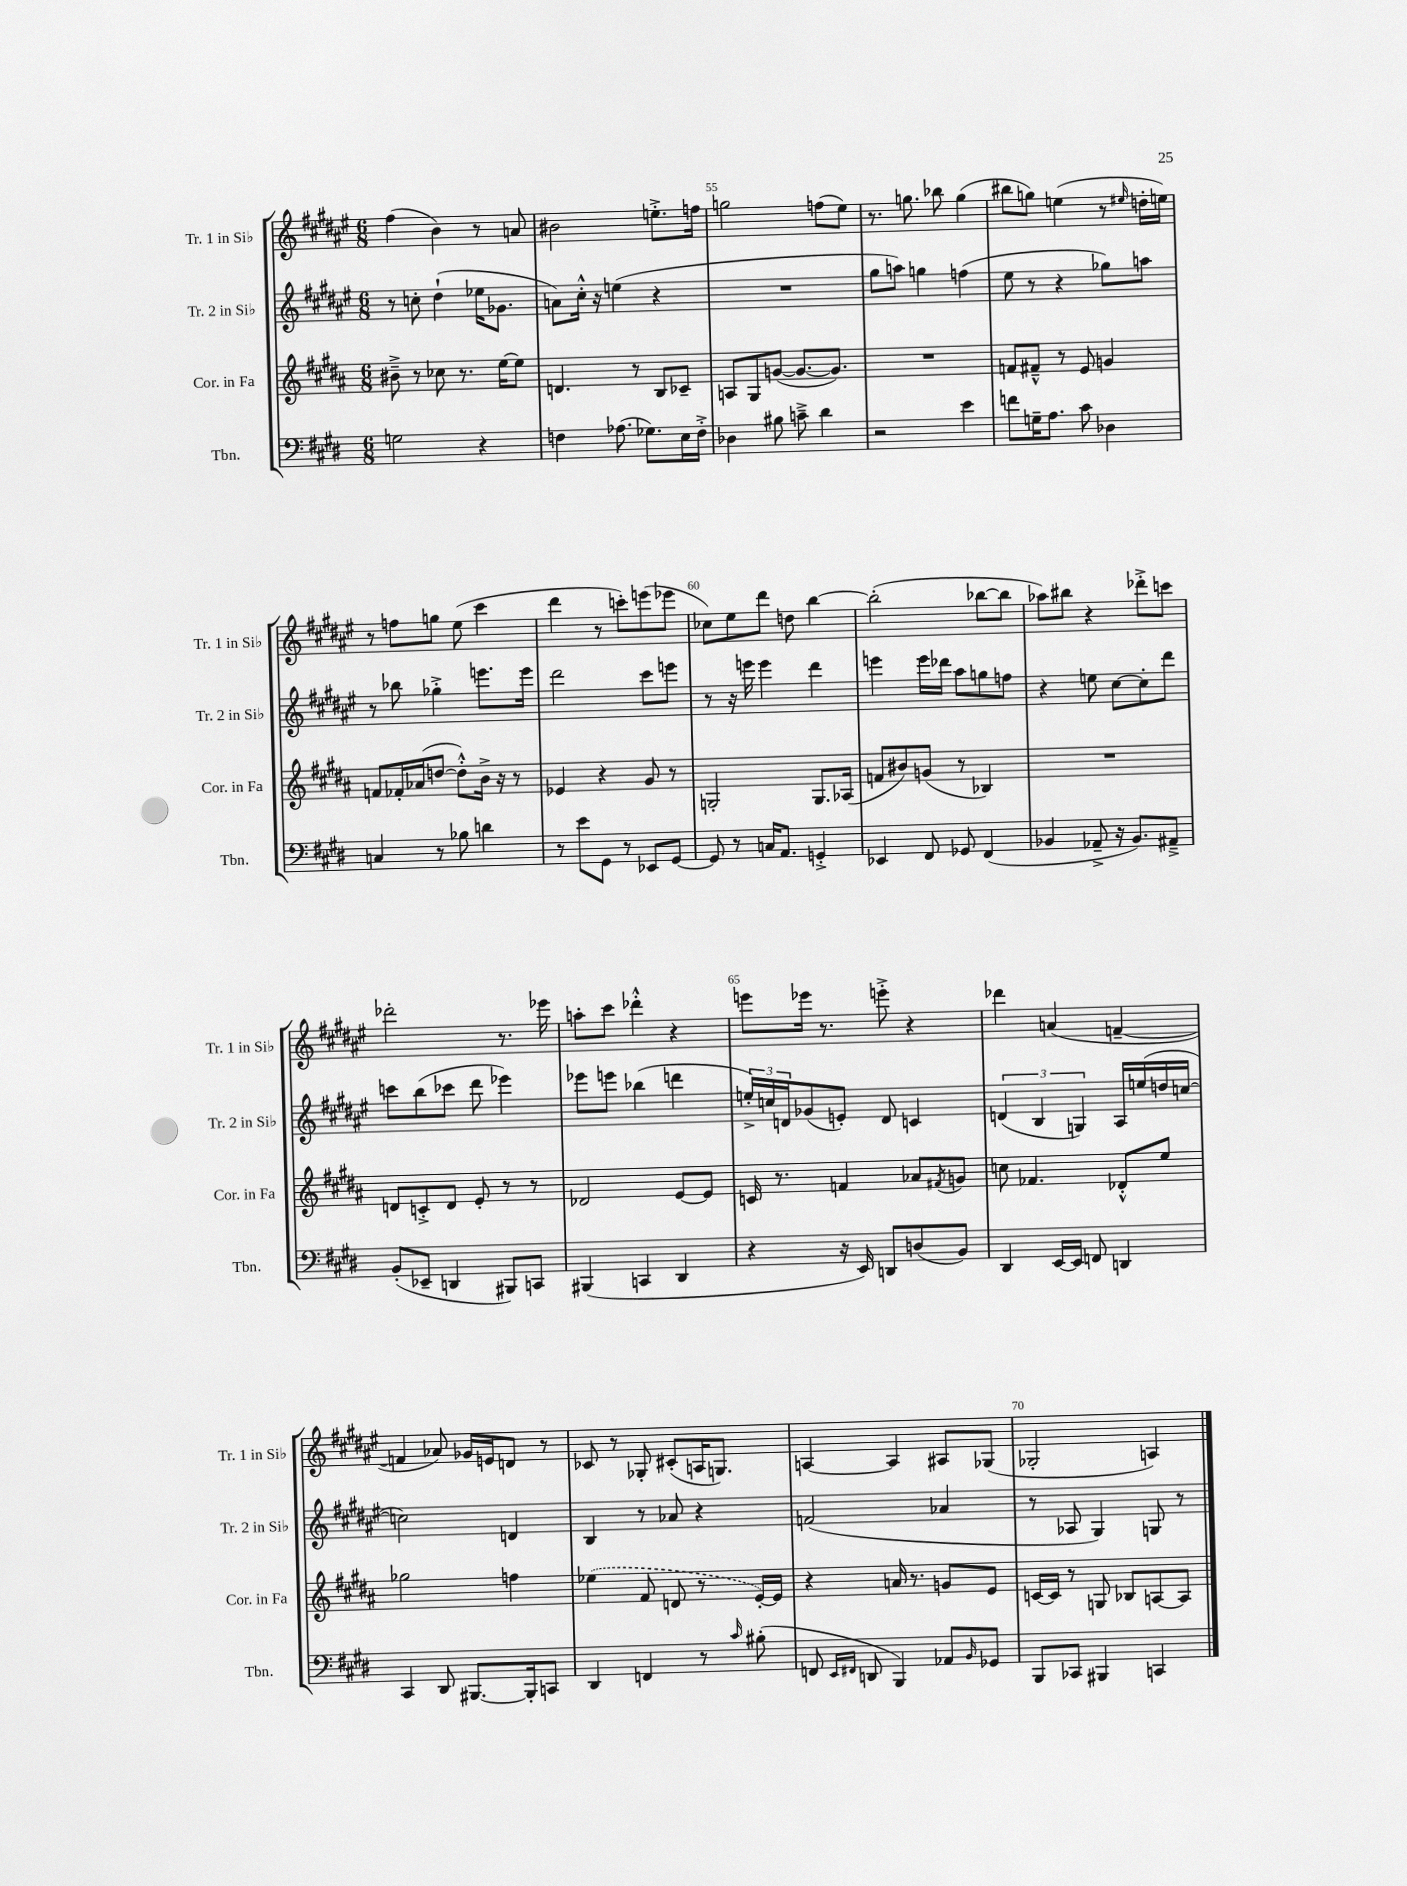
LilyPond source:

<<
\new StaffGroup <<
\new Staff = "s0" \with { instrumentName = "Tr. 1 in Sib" shortInstrumentName = "Tr. 1 in Sib" } {
    \clef treble \key fis \major \numericTimeSignature \time 6/8
    fis''4( b'4) r8 a'8 |
    bis'2 e''8.-.-> f''16 |
    g''2 f''8( eis''8) |
    r8. g''8. bes''8 g''4( |
    bis''8 g''8) e''4( r8 \grace { eis''16 } d''16-. e''16) |
    r8 f''8 g''8 eis''8( cis'''4 |
    dis'''4 r8 c'''8-.) e'''8( ees'''8 |
    ces''8) eis''8 dis'''8 d''8 b''4~ |
    b''2-.( bes''8~ bes''8 |
    aes''8) bis''8 r4 des'''8-.-> c'''8 |
    des'''2-. r8. ees'''16 |
    a''8-. cis'''8 des'''4-.-^ r4 |
    e'''8 ees'''16 r8. e'''8-.-> r4 |
    des'''4 a'4( f'4~-- |
    f'4 aes'8) ges'16 e'16 d'8 r8 |
    ces'8 r8 ges8-. cis'8-.( a16 g8.) |
    a4~ a4 ais8 ges8( |
    ges2-. a4) \bar "|." |
}
\new Staff = "s1" \with { instrumentName = "Tr. 2 in Sib" shortInstrumentName = "Tr. 2 in Sib" } {
    \clef treble \key fis \major \numericTimeSignature \time 6/8
    r8 c''8-. dis''4-!( ees''16 ges'8. |
    a'8) cis''16-.-^ r16 e''4( r4 |
    R2. |
    gis''8 a''8) g''4 f''4( |
    eis''8 r8 r4 ges''8) a''8 |
    r8 bes''8 ges''4-.-> e'''8. e'''16 |
    dis'''2 cis'''8 e'''8 |
    r8 r16 e'''16 e'''4 dis'''4 |
    e'''4 e'''16 des'''16 ais''8 g''8 f''8 |
    r4 e''8 cis''8~ cis''8-. dis'''8 |
    c'''8 b''8( ces'''8 dis'''8 ees'''4) |
    ees'''8 e'''8 bes''4( d'''4 |
    \tuplet 3/2 { e''16-.->) c''16 d'16 } ges'8( e'8-.) d'8 c'4 |
    \tuplet 3/2 { d'4( b4 g4) } ais16 e''16( d''16 c''16~ |
    c''2) d'4 |
    b4 r8 aes'8 r4 |
    f'2( aes'4 |
    r8 aes8 gis4) g8 r8 \bar "|." |
}
\new Staff = "s2" \with { instrumentName = "Cor. in Fa" shortInstrumentName = "Cor. in Fa" } {
    \clef treble \key b \major \numericTimeSignature \time 6/8
    bis'8---> r8 ces''8 r8. e''16~ e''8 |
    d'4. r8 b8 ces'8-- |
    a8 gis8 g'8~( g'8.~ g'8.) |
    R2. |
    f'8 fis'8---^ r8 e'8 g'4 |
    f'8 fes'16-. aes'16( d''8~ d''8-.-^) b'16-> r16 r8 |
    ees'4 r4 gis'8 r8 |
    g2-. g8. aes16( |
    f'8 bis'8) g'8( r8 bes4) |
    R2. |
    d'8 c'8-.-> d'8 e'8-. r8 r8 |
    des'2 e'8~ e'8 |
    c'16 r8. f'4 aes'8 \acciaccatura { fis'8 } g'8 |
    c''8 fes'4. des'8-.-^ e''8 |
    ges''2 f''4 |
    \once \slurDashed ees''4( fis'8 d'8 r8 e'16~-.) e'16 |
    r4 a'16 r8. g'8 e'8 |
    c'16~ c'16 r8 g8 bes8 a8~ a8 \bar "|." |
}
\new Staff = "s3" \with { instrumentName = "Tbn." shortInstrumentName = "Tbn." } {
    \clef bass \key e \major \numericTimeSignature \time 6/8
    g2 r4 |
    f4 aes8.( ges8.) e16 f16-.-> |
    des4 bis8 c'8---> dis'4 |
    r2 e'4 |
    f'8 g16-- a8. cis'8 des4 |
    c4 r8 bes8 d'4 |
    r8 e'8 gis,8 r8 ees,8 gis,8~ |
    gis,8 r8 c16 a,8. g,4-.-> |
    ees,4 fis,8 ges,8 fis,4( |
    bes,4 aes,8---> r16 bes,8.) ais,8---> |
    b,8-.( ees,8-- d,4 bis,,8) c,8 |
    bis,,4( c,4 dis,4 |
    r4 r16 e,16) d,8 d8( b,8) |
    dis,4 e,16~ e,16 f,8 d,4 |
    cis,4 dis,8 bis,,8.~ bis,,16-. c,8 |
    dis,4 f,4 r8 \grace { cis'16 } bis8-.( |
    f,8 \grace { e,16 fis,16 } d,8 b,,4) aes,8 \grace { b,16 } ges,8 |
    b,,8 ces,8 bis,,4 c,4 \bar "|." |
}
>>
>>
\layout { \context { \Score currentBarNumber = #53 \override BarNumber.break-visibility = ##(#f #t #t) barNumberVisibility = #(every-nth-bar-number-visible 5) } }
